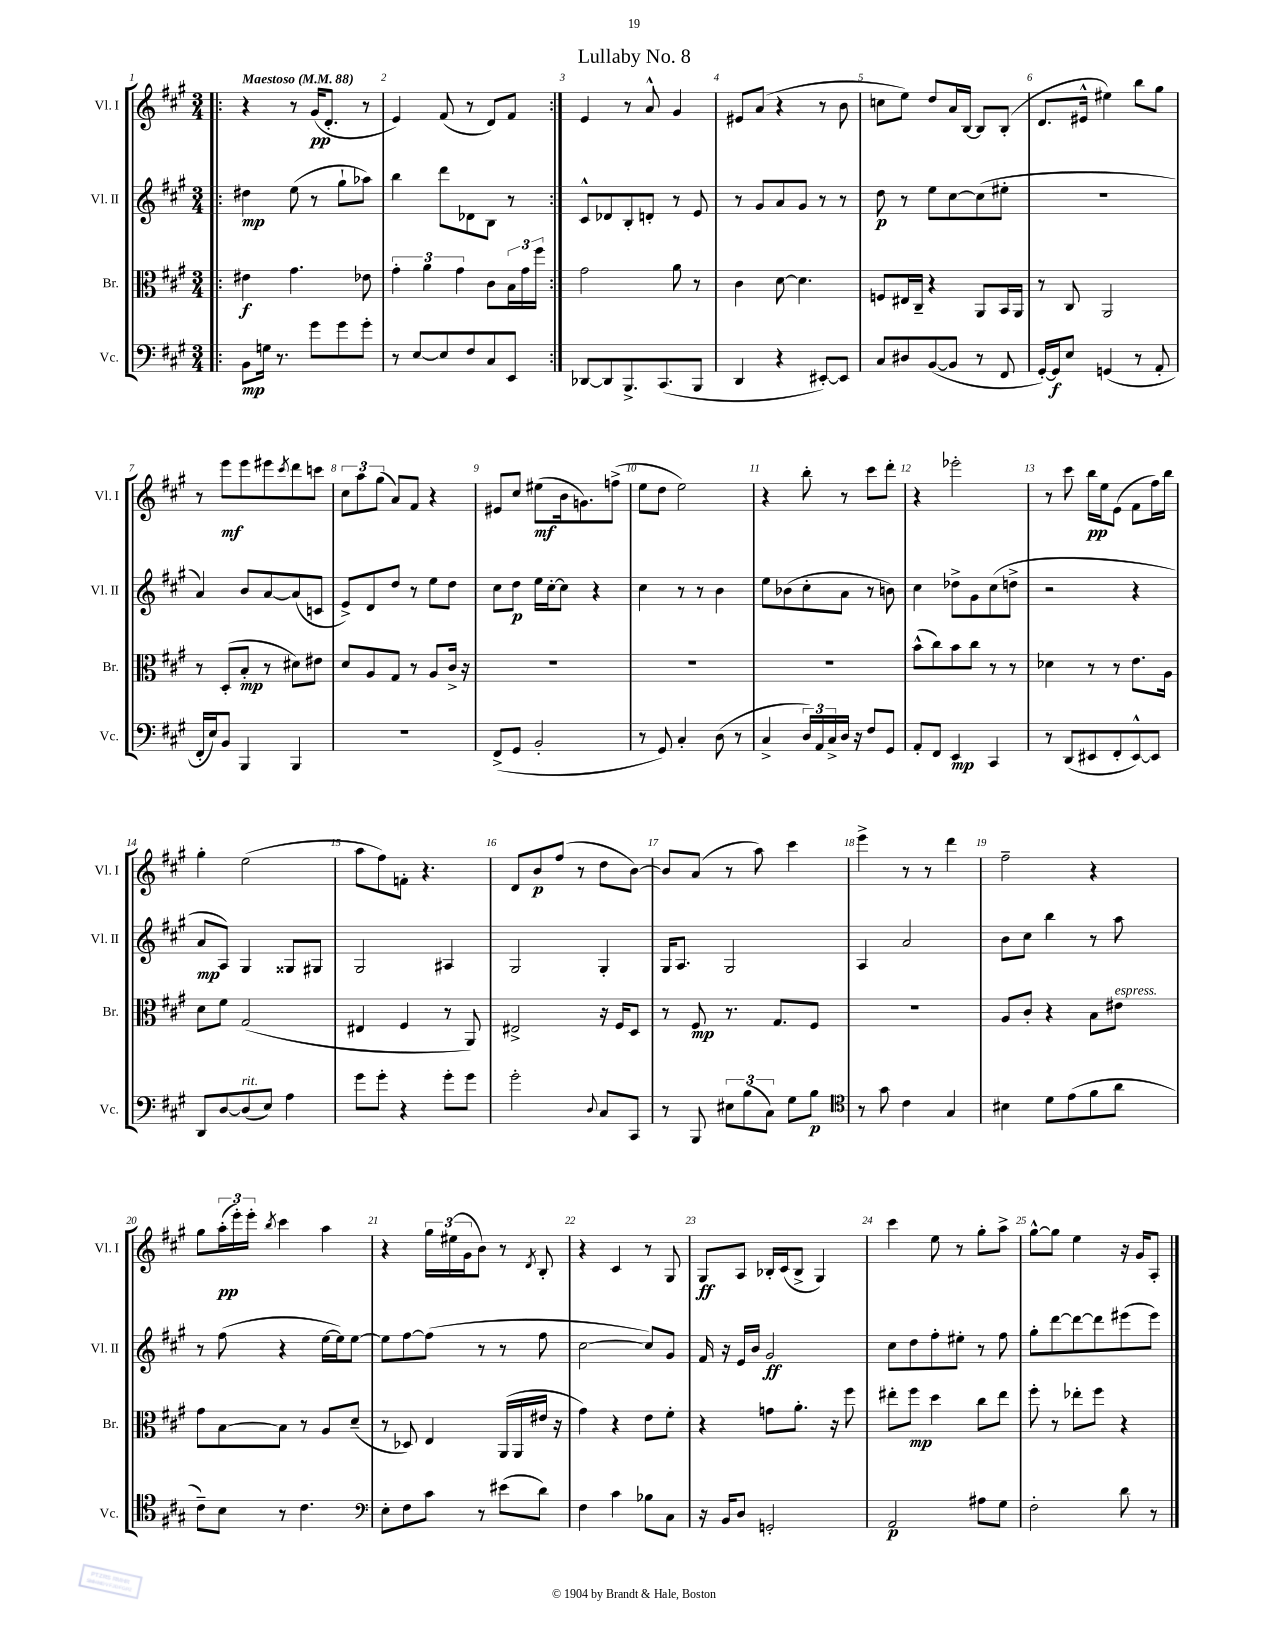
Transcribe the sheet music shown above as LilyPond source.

\header { title = "Lullaby No. 8" }
<<
\new StaffGroup <<
\new Staff = "s0" \with { instrumentName = "Vl. I" shortInstrumentName = "Vl. I" } {
    \clef treble \key a \major \numericTimeSignature \time 3/4 \tempo "Maestoso" 4 = 88
    \repeat volta 2 { \bar ".|:" r4 r8 gis'16\pp( d'8.-. r8 |
    e'4) fis'8( r8 d'8) fis'8 | }
    e'4 r8 a'8-^ gis'4 |
    eis'8 a'8( r4 r8 b'8 |
    c''8 e''8) d''8 a'16 b16~ b8 b8-.( |
    d'8. eis'16-^ eis''4) b''8 gis''8 |
    r8 e'''8\mf e'''8 eis'''8 \acciaccatura { cis'''8 } d'''8 c'''8 |
    \tuplet 3/2 { cis''8 a''8 gis''8( } a'8) fis'8 r4 |
    eis'8 cis''8 eis''8\mf( b'16 g'8.) f''8->( |
    e''8 d''8 e''2) |
    r4 b''8-. r8 cis'''8 d'''8-. |
    r4 ees'''2-. |
    r8 cis'''8 b''16\pp e''16 e'8( fis'8 fis''16) b''16 |
    gis''4-. e''2( |
    a''8 fis''8) f'8-. r4. |
    d'8 b'8\p fis''8( r8 d''8 b'8~) |
    b'8 a'8( r8 a''8) cis'''4 |
    e'''4-> r8 r8 d'''4 |
    fis''2-- r4 |
    gis''8 \tuplet 3/2 { a''16-.\pp( e'''16-.) e'''16-. } \acciaccatura { b''8 } cis'''4 a''4 |
    r4 \tuplet 3/2 { gis''16 eis''16( gis'16 } b'8) r8 \acciaccatura { d'8 } b8-. |
    r4 cis'4 r8 gis8 |
    gis8\ff a8 bes16-. cis'16( bes8-> gis4) |
    cis'''4 e''8 r8 gis''8-. a''8-> |
    gis''8~-^ gis''8 e''4 r16 gis'16 a8-. \bar "|." |
}
\new Staff = "s1" \with { instrumentName = "Vl. II" shortInstrumentName = "Vl. II" } {
    \clef treble \key a \major \numericTimeSignature \time 3/4
    \repeat volta 2 { \bar ".|:" dis''4\mp e''8( r8 gis''8-! aes''8) |
    b''4 d'''8 des'8 b8 r8 | }
    cis'8-^ des'8 b8-. d'8-. r8 e'8 |
    r8 gis'8 a'8 gis'8 r8 r8 |
    d''8\p r8 e''8 cis''8~ cis''8( eis''8-. |
    R2. |
    a'4) b'8 a'8~ a'8( c'8 |
    e'8->) d'8 d''8 r8 e''8 d''8 |
    cis''8 d''8\p e''16 cis''16~-. cis''8 r4 |
    cis''4 r8 r8 b'4 |
    e''8 bes'8( cis''8-. a'8 r8 b'8) |
    cis''4 des''8-> gis'8 cis''8( d''8-> |
    r2 r4 |
    a'8\mp a8) gis4 gisis8 gis8 |
    gis2 ais4 |
    gis2 gis4-. |
    gis16 a8. gis2 |
    a4 a'2 |
    b'8 cis''8 b''4 r8 a''8 |
    r8 fis''8( r4 e''16~ e''16) e''8~ |
    e''8 fis''8~ fis''8( r8 r8 fis''8 |
    cis''2~ cis''8) gis'8 |
    fis'16 r16 e'16 b'16 gis'2\ff |
    cis''8 d''8 fis''8-. eis''8-. r8 fis''8 |
    gis''8-. d'''8~ d'''8~ d'''8 eis'''8( eis'''8) \bar "|." |
}
\new Staff = "s2" \with { instrumentName = "Br." shortInstrumentName = "Br." } {
    \clef alto \key a \major \numericTimeSignature \time 3/4
    \repeat volta 2 { \bar ".|:" eis'4\f gis'4. ees'8 |
    \tuplet 3/2 { gis'4-. a'4 gis'4 } cis'8 \tuplet 3/2 { b16 gis'16 fis''16 } | }
    gis'2 a'8 r8 |
    cis'4 d'8~ d'4. |
    f8 eis16 cis16-- r4 a,8 b,16 a,16 |
    r8 cis8 a,2 |
    r8 d8-.( b8-.\mp r8 dis'8) eis'8 |
    d'8 a8 gis8 r8 a8 cis'16-> r16 |
    R2. |
    R2. |
    R2. |
    b'8-^( cis''8) b'8 cis''8 r8 r8 |
    des'4 r8 r8 e'8. a16 |
    d'8 fis'8 gis2( |
    eis4 fis4 r8 a,8) |
    eis2-> r16 fis16 d8 |
    r8 fis8\mp r8. gis8. fis8 |
    R2. |
    a8 cis'8-. r4 b8 eis'8^\markup { \italic "espress." } |
    gis'8 b8~ b8 r8 a8 d'8--( |
    r8 des8) e4 a,16( a,16 eis'16 r16 |
    gis'4) r4 e'8 fis'8-. |
    r4 g'8 a'8.-. r16 fis''8 |
    eis''8-. fis''8\mp d''4 cis''8 eis''8 |
    fis''8-. r8 ees''8-. fis''8 r4 \bar "|." |
}
\new Staff = "s3" \with { instrumentName = "Vc." shortInstrumentName = "Vc." } {
    \clef bass \key a \major \numericTimeSignature \time 3/4
    \repeat volta 2 { \bar ".|:" b,8\mp g16 r8. gis'8 gis'8 gis'8-. |
    r8 e8~ e8 fis8 cis8 e,8 | }
    des,8~ des,8 b,,8.-> cis,8.( b,,8 |
    d,4 r4 eis,8~-.) eis,8 |
    cis8 dis8 b,8~( b,8 r8 fis,8 |
    gis,16~-.) gis,16\f e8 g,4( r8 a,8-. |
    fis,16-. e16) b,8 b,,4 b,,4 |
    R2. |
    fis,8->( gis,8 b,2-. |
    r8 gis,8) cis4-. d8( r8 |
    cis4-> \tuplet 3/2 { d16) a,16 cis16-> } d16 r16 fis8 gis,8 |
    a,8-. fis,8 e,4\mp cis,4 |
    r8 d,8( eis,8 fis,8-. eis,8~-^) eis,8 |
    d,8 d8~ d8^\markup { \italic "rit." }( e8) a4 |
    gis'8 gis'8-. r4 gis'8-. gis'8 |
    gis'2-. \appoggiatura { d8 } cis8 cis,8 |
    r8 b,,8 \tuplet 3/2 { eis8 b8( cis8) } gis8 b8\p |
    \clef tenor r8 gis'8 cis'4 gis4 |
    bis4 d'8 e'8( fis'8 a'8 |
    cis'8--) b8 r8 cis'4. |
    \clef bass e8-. fis8 cis'8 r8 eis'8( d'8) |
    fis4 cis'4 bes8 cis8 |
    r16 b,16 d8 g,2-. |
    a,2\p ais8 gis8 |
    fis2-. d'8 r8 \bar "|." |
}
>>
>>
\layout { \context { \Score \override BarNumber.break-visibility = ##(#f #t #t) barNumberVisibility = #all-bar-numbers-visible } }
